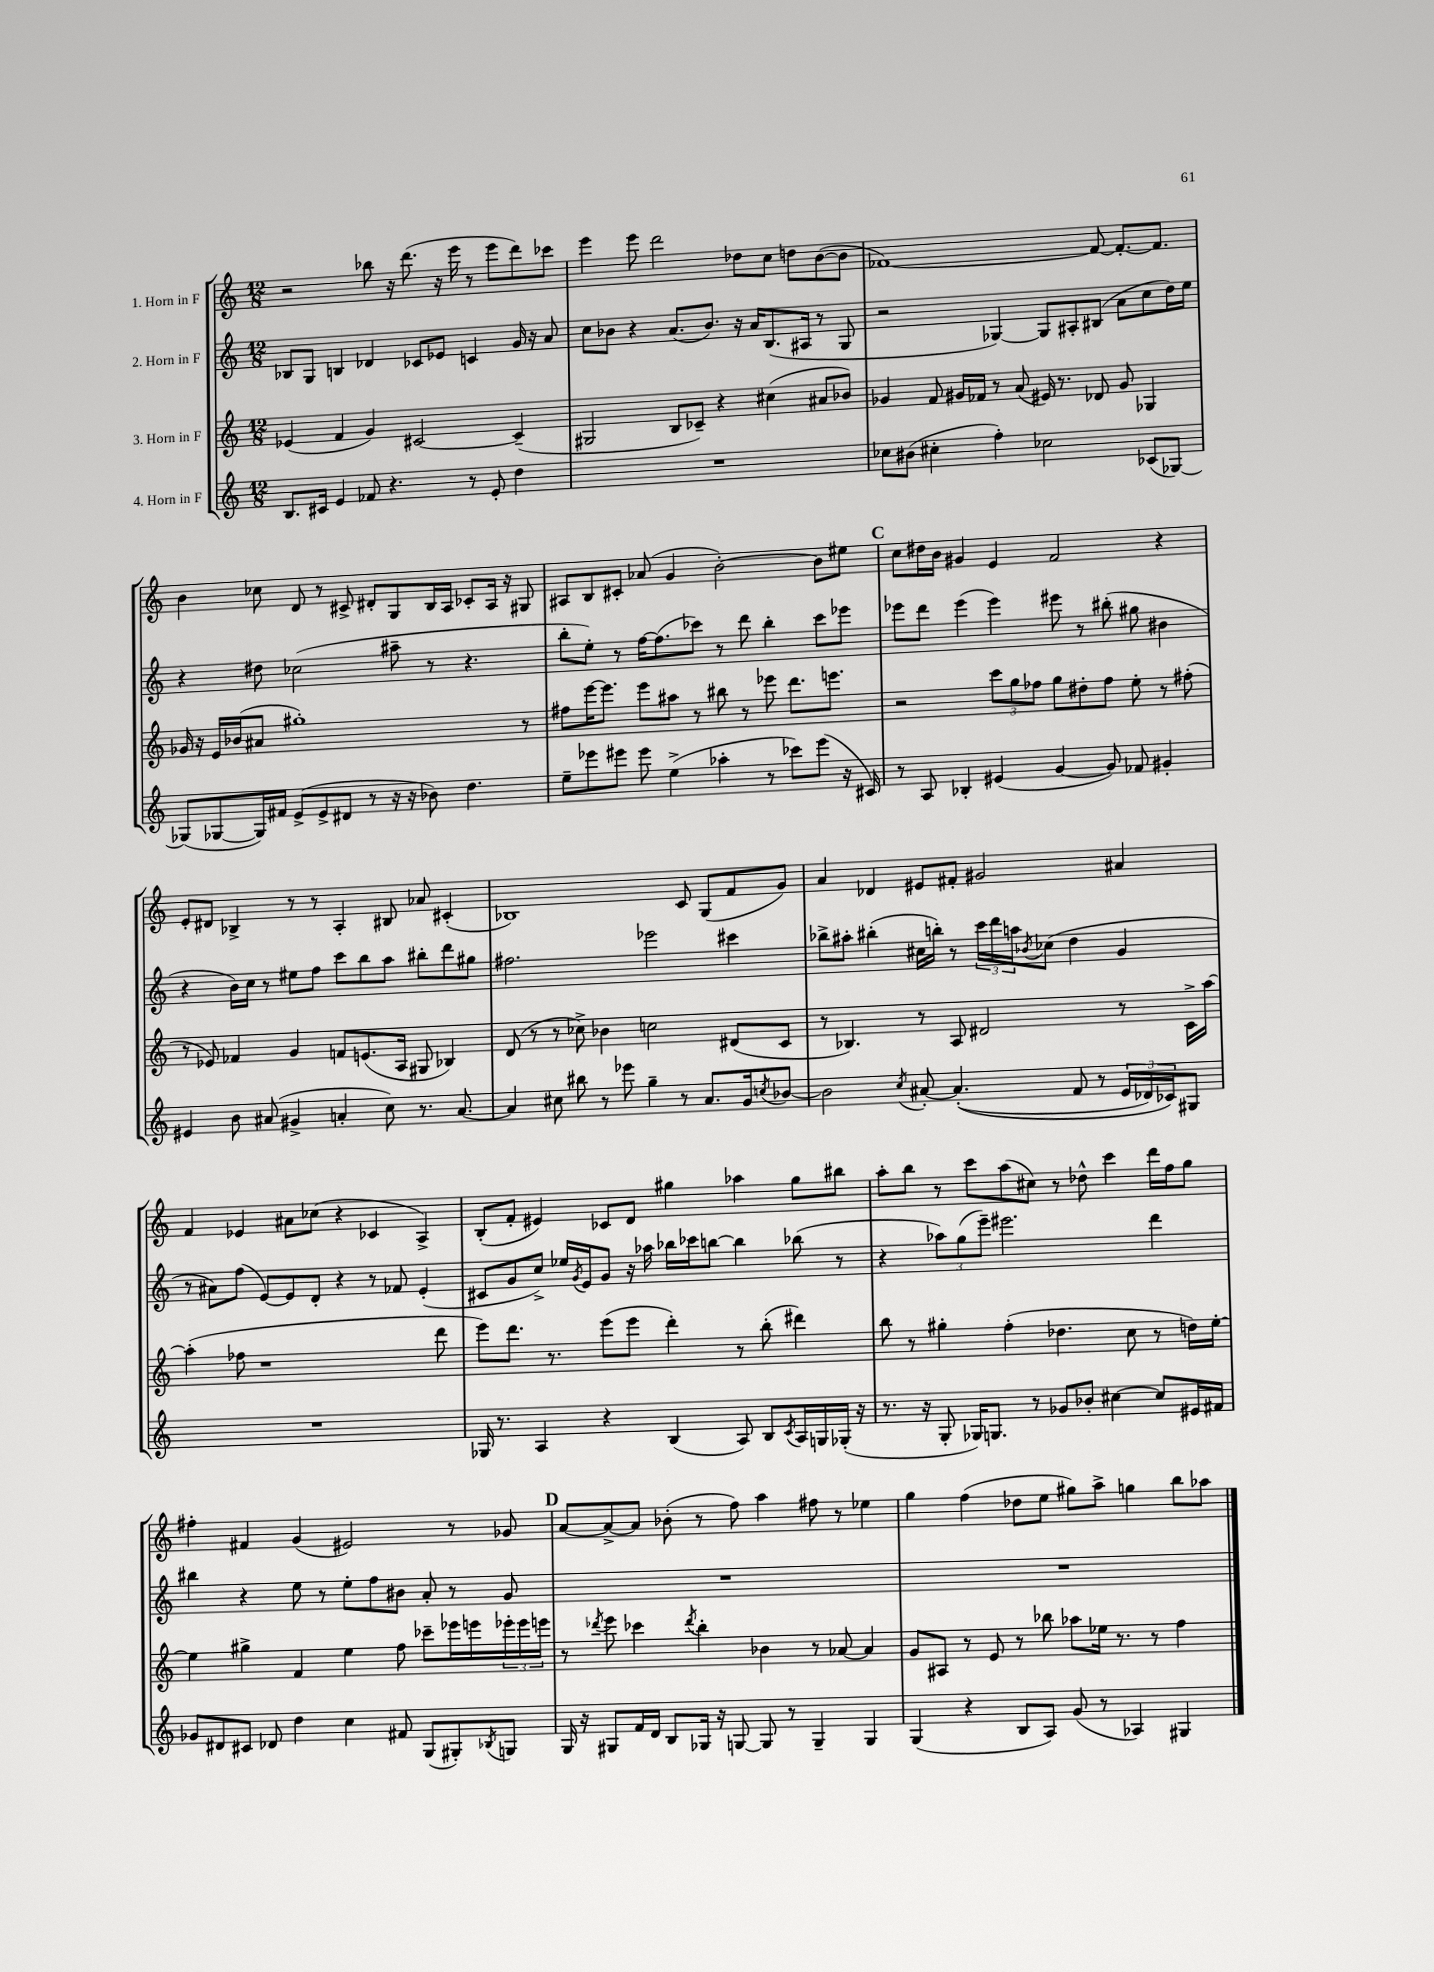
<<
\new StaffGroup <<
\new Staff = "s0" \with { instrumentName = "1. Horn in F" } {
    \clef treble \key c \major \numericTimeSignature \time 12/8
    r2 bes''8 r16 d'''8.( r16 e'''16 r8 e'''8 d'''8) ces'''8 |
    e'''4 e'''8 d'''2 des''8 c''8 d''8 b'8~( b'8 |
    fes'1~) fes'8~ fes'8.~-. fes'8. |
    b'4 ces''8 d'8 r8 cis'8-> dis'8-. g8 b16 a16 ces'8-. a16 r16 gis8 |
    ais8 b8 cis'8-. aes'8( g'4 b'2~-.) b'8 eis''8 |
    \mark \markup { \bold "C" } c''8 dis''16 b'16 gis'4 e'4 f'2 r4 |
    e'8-. dis'8 bes4-> r8 r8 a4-. bis8 aes'8 cis'4-.( |
    bes1) c'8 g8( f'8 g'8) |
    a'4 des'4 eis'8 fis'8-. gis'2 ais'4 |
    f'4 ees'4 ais'8 ces''8( r4 ces'4 a4->) |
    b8-.( f'8-. eis'4) ces'8 d'8 gis''4 aes''4 gis''8 bis''8 |
    a''8-. b''8 r8 c'''8 a''8( cis''8) r8 des''8-^ c'''4 d'''16 f''16 g''8 |
    fis''4-. fis'4 g'4( eis'2) r8 ges'8 |
    \mark \markup { \bold "D" } a'8~ a'8~-> a'8 bes'8-.( r8 f''8) a''4 fis''8 r8 ees''4 |
    g''4 f''4( des''8 e''8 gis''8) a''8-> g''4 b''8 aes''8 \bar "|." |
}
\new Staff = "s1" \with { instrumentName = "2. Horn in F" } {
    \clef treble \key c \major \numericTimeSignature \time 12/8
    bes8 g8 b4 des'4 ces'8 ees'8 c'4 g'16 r16 a'8 |
    c''8 bes'8 r4 a'8.( bes'8.) r16 a'16 b8.( ais16 r8 g8 |
    r2 ges4~) ges8 ais8-. bis8( a'8 c''8 d''16) e''16 |
    r4 dis''8 ces''2( ais''8-- r8 r4. |
    b''8-. e''8-.) r8 f''16~ f''8.( ces'''8) r8 d'''8 b''4-. ces'''8 ees'''8 |
    \mark \markup { \bold "C" } ees'''8 d'''8 ees'''4( ees'''4) eis'''8 r8 bis''8-.( gis''8 bis'4 |
    r4 b'16) c''16 r8 eis''8 f''8 c'''8 b''8 a''8 bis''8-. d'''8 gis''8 |
    fis''2. ees'''2 cis'''4 |
    bes''8-> ais''8-. bis''4-.( cis''16 b''16-.) r8 \tuplet 3/2 { c'''16 d'''16 a''16 } \acciaccatura { bes'8 } ces''8( d''4 g'4 |
    r8 ais'8) f''8( e'8~) e'8 d'8-. r4 r8 fes'8 e'4-.( |
    cis'8 g'8 c''8->) ees''16 \acciaccatura { g'8 } e'16 g'8 r16 aes''16 bes''16 ces'''16 b''8~ b''4 bes''8( r8 |
    r4 \tuplet 3/2 { aes''8) g''8( e'''8--) } eis'''2. d'''4 |
    bis''4 r4 e''8 r8 e''8-. f''8 bis'8 a'8-. r8 g'8 |
    \mark \markup { \bold "D" } R1. |
    R1. \bar "|." |
}
\new Staff = "s2" \with { instrumentName = "3. Horn in F" } {
    \clef treble \key c \major \numericTimeSignature \time 12/8
    ees'4( f'4 g'4) cis'2~ cis'4--( |
    gis2 b8 ces'8--) r4 cis''4( ais'8 bes'8) |
    ges'4 f'8 gis'16 fes'16 r8 a'8( eis'16) r8. des'8 gis'8 ges4 |
    ges'16 r16 e'16 bes'16( ais'8 gis''1-.) r8 |
    fis''8 e'''16~ e'''8. e'''8 ais''8 r8 bis''8 r8 ees'''8 d'''8. e'''8. |
    \mark \markup { \bold "C" } r2 \tuplet 3/2 { c'''8 g''8 fes''8 } g''8 dis''8-. fes''8 e''8-. r8 fis''8-.( |
    r8 ees'8) fes'4 g'4 f'8 e'8.( a16 gis8 bes4) |
    d'8( r8 r8 ces''8->) bes'4 c''2 dis'8( c'8 |
    r8 bes4.) r8 a8 dis'2 r8 c'16-> a''16~ |
    a''4-.( fes''8 r1 d'''8 |
    e'''8) d'''8. r8. e'''8( e'''8 d'''4-.) r8 b''8-.( dis'''4) |
    b''8 r8 gis''4-. f''4-.( des''4. c''8 r8 d''16) e''16~-. |
    e''4 gis''4-> f'4 e''4 f''8 ces'''8-- ees'''16 e'''16 \tuplet 3/2 { ees'''16-. ees'''16 e'''16 } |
    \mark \markup { \bold "D" } r8 \acciaccatura { des'''8 } e'''8 ces'''4 \acciaccatura { des'''8 } b''4-. bes'4 r8 aes'8~ aes'4 |
    g'8 ais8 r8 e'8 r8 bes''8 aes''8 ees''16 r8. r8 f''4 \bar "|." |
}
\new Staff = "s3" \with { instrumentName = "4. Horn in F" } {
    \clef treble \key c \major \numericTimeSignature \time 12/8
    b8. cis'16 e'4 fes'8 r4. r8 e'8-. d''4 |
    R1. |
    ces''8 bis'8( cis''4-. f''4-.) ces''2 ces'8( ges8~) |
    ges8( ges8~ ges16) fis'16 e'8->( e'8-> dis'8 r8 r16 r16 bes'8) d''4. |
    e''8-- ees'''8 eis'''8 eis'''8 e''4->( aes''4-. r8 ces'''8) eis'''8( r16 cis'16) |
    \mark \markup { \bold "C" } r8 a8 bes4-. eis'4( g'4~ g'8) fes'8 gis'4-. |
    eis'4 b'8 ais'8( gis'4-> a'4-. c''8) r8. a'8.~ |
    a'4 cis''8 bis''8 r8 ees'''8 g''4-- r8 a'8. g'16 \acciaccatura { c''8 } bes'8~ |
    bes'2 \acciaccatura { c''8 } ais'8~-. ais'4.-.(\( f'8 r8 \tuplet 3/2 { e'16 des'16) ces'16\) } gis8 |
    R1. |
    ges16 r8. a4 r4 b4( a8) b8 \acciaccatura { c'8 } a16 g16 ges16-.( r16 |
    r8. r16 g8-. ges16) g8. r8 ges'8 bes'8-. cis''4~ cis''8 eis'16 fis'16 |
    ges'8 dis'8 cis'8 des'8 d''4 c''4 fis'8 g8( gis8-.) \acciaccatura { bes8 } g8 |
    \mark \markup { \bold "D" } g16 r16 gis8 f'16 d'16 b8 ges16 r16 g8~ g8 r8 g4-- g4 |
    g4( r4 b8 a8) g'8( r8 aes4) gis4 \bar "|." |
}
>>
>>
\layout { \context { \Score \remove "Bar_number_engraver" } }
